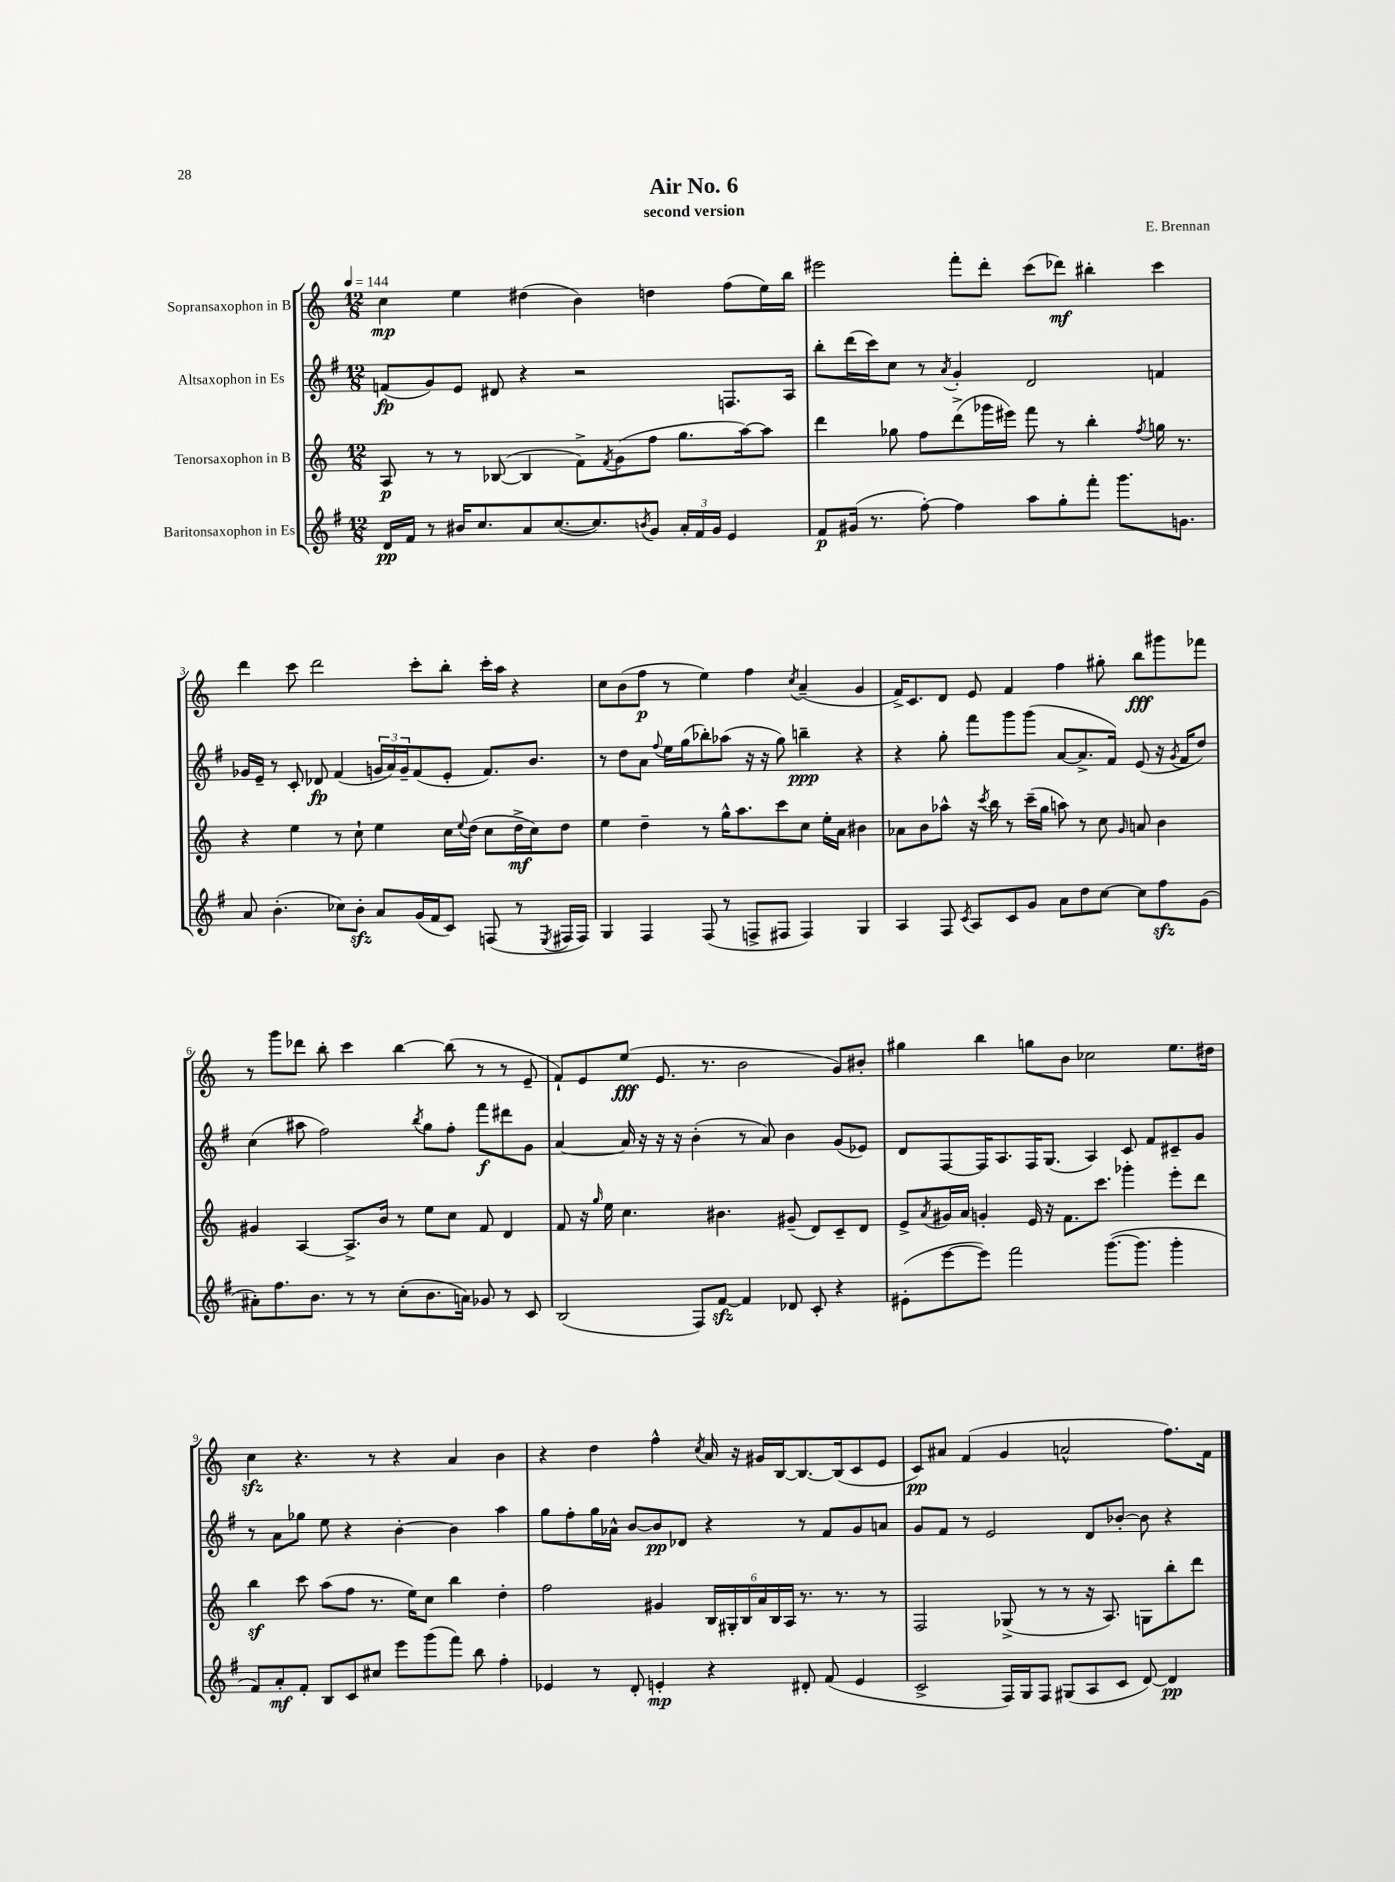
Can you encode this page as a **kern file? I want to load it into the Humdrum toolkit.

**kern	**dynam	**kern	**dynam	**kern	**dynam	**kern	**dynam
*part4	*part4	*part3	*part3	*part2	*part2	*part1	*part1
*staff4	*staff4	*staff3	*staff3	*staff2	*staff2	*staff1	*staff1
*I"Baritonsaxophon in Es	*	*I"Tenorsaxophon in B	*	*I"Altsaxophon in Es	*	*I"Sopransaxophon in B	*
*clefG2	*	*clefG2	*	*clefG2	*	*clefG2	*
*k[f#]	*	*k[]	*	*k[f#]	*	*k[]	*
*M12/8	*	*M12/8	*	*M12/8	*	*M12/8	*
*MM144	*	*MM144	*	*MM144	*	*MM144	*
=1	=1	=1	=1	=1	=1	=1	=1
16d/LL	pp	8A/	p	(8fn/L	fp	4cc\	mp
16f#/JJ	.	.	.	.	.	.	.
8r	.	8r	.	8g/)	.	.	.
16b#X/KL	.	8r	.	8e/J	.	4ee\	.
8.cc/	.	.	.	.	.	.	.
.	.	([8B-X/	.	8d#X/	.	.	.
8a/	.	4B-/]	.	4r	.	(4dd#X\	.
([8.cc/	.	.	.	.	.	.	.
.	.	8f^\L)	.	2r	.	4b\)	.
8.cc/])	.	.	.	.	.	.	.
.	.	8qf/	.	.	.	.	.
.	.	(8g\	.	.	.	.	.
8qbn/	.	.	.	.	.	.	.
8g/J	.	8ff\J	.	.	.	4ddn\	.
24a'/LL	.	8.gg\L	.	.	.	.	.
24f#/	.	.	.	.	.	.	.
24g/JJ	.	.	.	.	.	.	.
4e/	.	.	.	8.Fn/L	.	(8ff\L	.
.	.	[16aa\k)	.	.	.	.	.
.	.	8aa\J]	.	.	.	16ee\L)	.
.	.	.	.	16A/Jk	.	16bb\JJ	.
=2	=2	=2	=2	=2	=2	=2	=2
8f#/L	p	4ddd\	.	8bb'\L	.	2eee#X\	.
(16g#X/Jk	.	.	.	(16ddd\L	.	.	.
8.r	.	.	.	16ccc\J)	.	.	.
.	.	8gg-X\	.	8cc\J	.	.	.
[8ff#'\)	.	8ff\L	.	8r	.	.	.
.	.	.	.	8qa/	.	.	.
4ff#\]	.	(8ddd^\	.	4g'/	.	8fff'\L	.
.	.	16ggg-X\L	.	.	.	8ddd'\J	.
.	.	16eee#X\JJ)	.	.	.	.	.
8aa\L	.	8fff\	.	2d/	.	(8ccc\L	.
8gg'\	.	8r	.	.	.	8ddd-X\J)	mf
8fff#'\J	.	4bb'\	.	.	.	4bb#X'\	.
8.ggg\L	.	.	.	.	.	.	.
.	.	8qff/	.	.	.	.	.
.	.	16ggn\	.	4fn/	.	4ccc\	.
8.gn\J	.	8.r	.	.	.	.	.
!!LO:LB:g=z
=3	=3	=3	=3	=3	=3	=3	=3
8a/	.	4r	.	16g-X/LL	.	4ddd\	.
.	.	.	.	16e~/JJ	.	.	.
(4.b'\	.	.	.	8r	.	.	.
.	.	4ee\	.	8c'/	.	8ccc\	.
.	.	.	.	8d-X/	fp	2ddd\	.
8cc-X\L)	.	8r	.	(4f#/	.	.	.
8bzz'\J	.	8cc`\	.	.	.	.	.
8a/L	.	4ee\	.	24gn/LL	.	.	.
.	.	.	.	24a/)	.	.	.
.	.	.	.	24g~/J	.	.	.
(16g/L	.	.	.	(8f#/	.	8ccc'\L	.
16f#/J	.	.	.	.	.	.	.
8c/J)	.	16cc\LL	.	8e'/J	.	8bb'\J	.
.	.	8qqee/	.	.	.	.	.
.	.	(16dd\JJ	.	.	.	.	.
(8Fn/	.	8cc\L	.	8.f#/L)	.	16ccc'\LL	.
.	.	.	.	.	.	16aa\JJ	.
8r	.	16dd^\L	mf	.	.	4r	.
.	.	16cc\J)	.	8.b/J	.	.	.
8qE/	.	.	.	.	.	.	.
16F#X/LL	.	8dd\J	.	.	.	.	.
16F#/JJ)	.	.	.	.	.	.	.
=4	=4	=4	=4	=4	=4	=4	=4
4G/	.	4ee\	.	8r	.	8cc\L	.
.	.	.	.	8dd\L	.	(8b\	.
4F#/	.	4dd~\	.	8a\J	.	8ff\J	p
.	.	.	.	8qqff#/	.	.	.
.	.	.	.	16ee\LL	.	8r	.
.	.	.	.	(16gg\J	.	.	.
(8F#/	.	8r	.	8bb-X'\)	.	4ee\)	.
8r	.	16gg^^\KL	.	(8aa-X\J	.	.	.
.	.	8.aa\	.	.	.	.	.
8Fn^/L	.	.	.	16r	.	4ff\	.
.	.	.	.	16r	.	.	.
8F#X/J	.	8ccc\	.	8gg\)	.	.	.
.	.	.	.	.	.	8qcc/	.
4F#/)	.	8cc\J	.	4bbn~\	ppp	(4a~/	.
.	.	16ee'\LL	.	.	.	.	.
.	.	16a\JJ	.	.	.	.	.
4G/	.	4b#X\	.	4r	.	4g/	.
=5	=5	=5	=5	=5	=5	=5	=5
4A/	.	8a-X\L	.	4r	.	16f^/KL)	.
.	.	.	.	.	.	8.c/	.
.	.	8b\	.	.	.	.	.
8F#/	.	8aa-X^^\J	.	8gg'\	.	8d/J	.
8qc/	.	.	.	.	.	.	.
8A/L	.	16r	.	8fff#\L	.	8e/	.
.	.	8qccc/	.	.	.	.	.
.	.	16bb\	.	.	.	.	.
8c/	.	8r	.	8ggg\	.	4f/	.
8g/J	.	(16ccc~\LL	.	(8ggg\J	.	.	.
.	.	16gg\JJ	.	.	.	.	.
8a\L	.	8aan\)	.	[8a/L	.	4ff\	.
8dd\	.	8r	.	8.a^/]	.	.	.
[8cc\J	.	8cc\	.	.	.	8gg#X'\	.
.	.	.	.	16f#/Jk)	.	.	.
.	.	16qqg/	.	.	.	.	.
8cc\L]	.	8an/	.	(8e/	.	8bb\L	fff
8ff#zz\	.	4b\	.	16r	.	8ggg#X\	.
.	.	.	.	8qg/	.	.	.
.	.	.	.	16f#/KL	.	.	.
(8g\J	.	.	.	8dd/J)	.	8fff-X\J	.
!!LO:LB:g=z
=6	=6	=6	=6	=6	=6	=6	=6
8a#X'\L)	.	4g#X/	.	(4cc\	.	8r	.
8.ff#\	.	.	.	.	.	8ggg\L	.
.	.	[4A/	.	8aa#X\	.	8ddd-X\J	.
8.b\J	.	.	.	.	.	.	.
.	.	.	.	2ff#\)	.	8bb'\	.
8r	.	8.A^/L]	.	.	.	4ccc\	.
8r	.	.	.	.	.	.	.
.	.	16b/Jk	.	.	.	.	.
(8cc'\L	.	8r	.	.	.	[4bb\	.
.	.	.	.	8qbb/	.	.	.
8.b\	.	8ee\L	.	8gg\L	.	.	.
.	.	8cc\J	.	8ff#'\J	.	(8bb\]	.
16an\Jk)	.	.	.	.	.	.	.
8g-X/	.	8f/	.	8fff#\L	f	8r	.
8r	.	4d/	.	8ddd#X\	.	8r	.
8c/	.	.	.	8g\J	.	8e~/	.
=7	=7	=7	=7	=7	=7	=7	=7
(2B/	.	8f/	.	[4a/	.	8f`/L)	.
.	.	16r	.	.	.	8e/	.
.	.	16qqgg/	.	.	.	.	.
.	.	16ee\	.	.	.	.	.
.	.	4.cc\	.	16a/]	.	(8ee/J	fff
.	.	.	.	16r	.	.	.
.	.	.	.	16r	.	8.e/	.
.	.	.	.	16r	.	.	.
8F#/L)	.	.	.	(4b'\	.	.	.
.	.	.	.	.	.	8.r	.
[8f#zz/J	.	4.b#X\	.	.	.	.	.
4f#/]	.	.	.	8r	.	2b\	.
.	.	.	.	8a/)	.	.	.
8d-X/	.	(8g#X~/	.	4b\	.	.	.
8c'/	.	8d/L)	.	.	.	.	.
4r	.	8c~/	.	(8g/L	.	8g/L)	.
.	.	8d/J	.	8e-X/J)	.	8b#X'/J	.
=8	=8	=8	=8	=8	=8	=8	=8
(8e#X'\L	.	8e^/L	.	8d/L	.	4gg#X\	.
.	.	8qa/	.	.	.	.	.
[8eee\	.	16g#X/L	.	[8F#/	.	.	.
.	.	16a/JJ	.	.	.	.	.
8eee\J])	.	4gn'/	.	16F#/K]	.	4bb\	.
.	.	.	.	8.A/	.	.	.
2fff#\	.	.	.	.	.	.	.
.	.	16e/	.	16F#/K	.	8ggn\L	.
.	.	16r	.	(8.G/J	.	.	.
.	.	8.f\L	.	.	.	8b\J	.
.	.	.	.	4A/)	.	2cc-X\	.
.	.	8.ccc\J	.	.	.	.	.
([8.ggg\L	.	.	.	.	.	.	.
.	.	4ggg-X'\	.	8c/	.	.	.
8.ggg\J]	.	.	.	.	.	.	.
.	.	.	.	8f#/L	.	.	.
4ggg'\	.	8eee'\L	.	8c#X~/	.	8.ee\L	.
.	.	8ddd\J	.	8g/J	.	.	.
.	.	.	.	.	.	16dd#X\Jk	.
!!LO:LB:g=z
=9	=9	=9	=9	=9	=9	=9	=9
8f#/L)	.	4bbz\	.	8r	.	4cczz\	.
8a'/	mf	.	.	8a\L	.	.	.
8f#'/J	.	8ccc\	.	8gg-X\J	.	4.r	.
8B/L	.	(8aa\L	.	8ee\	.	.	.
8c/	.	8ff\J	.	4r	.	.	.
8cc#X/J	.	8.r	.	.	.	8r	.
8eee\L	.	.	.	[4b'\	.	4r	.
.	.	16ee\KL)	.	.	.	.	.
(8ggg\	.	8cc\J	.	.	.	.	.
8fff#\J)	.	4bb\	.	4b\]	.	4a/	.
8bb\	.	.	.	.	.	.	.
4ff#'\	.	4dd'\	.	4aa\	.	4b\	.
=10	=10	=10	=10	=10	=10	=10	=10
4e-X/	.	2ff\	.	8gg\L	.	4r	.
.	.	.	.	8ff#'\	.	.	.
8r	.	.	.	16gg\L	.	4dd\	.
.	.	.	.	16a-X^^\JJ	.	.	.
8d'/	.	.	.	[8b/L	.	.	.
4en'/	mp	4g#X/	.	8b/]	pp	4ff^^\	.
.	.	.	.	8d-X/J	.	.	.
.	.	.	.	.	.	8qcc/	.
4r	.	24B/LL	.	4r	.	16a/	.
.	.	24G#X'/	.	.	.	.	.
.	.	.	.	.	.	16r	.
.	.	24B/	.	.	.	.	.
.	.	24a/	.	.	.	16g#X/LL	.
.	.	24B/	.	.	.	.	.
.	.	.	.	.	.	[16B/J	.
.	.	24A/JJ	.	.	.	.	.
8d#X'/	.	8.r	.	8r	.	8.B/_	.
(8f#/	.	.	.	8f#/L	.	.	.
.	.	8.r	.	.	.	(16B/k]	.
4e/	.	.	.	8g/	.	8c/	.
.	.	8r	.	8an/J	.	8e/J	.
=11	=11	=11	=11	=11	=11	=11	=11
2c^/	.	2F/	.	8g/L	.	8c/L)	pp
.	.	.	.	8f#/J	.	8a#X/J	.
.	.	.	.	8r	.	(4f/	.
.	.	.	.	2e/	.	.	.
16F#/LL)	.	(8G-X^/	.	.	.	4g/	.
16G/J	.	.	.	.	.	.	.
8F#/J	.	8r	.	.	.	.	.
(8G#X/L	.	8r	.	.	.	2an^^/	.
8A/	.	16r	.	8d/L	.	.	.
.	.	8.A/)	.	.	.	.	.
8c/J	.	.	.	[8b-X'/J	.	.	.
[8d/)	.	8Gn\L	.	8b-\]	.	.	.
4d/]	pp	8bb'\	.	4r	.	8.ff\L)	.
.	.	8ddd\J	.	.	.	.	.
.	.	.	.	.	.	16f\Jk	.
==	==	==	==	==	==	==	==
*-	*-	*-	*-	*-	*-	*-	*-
